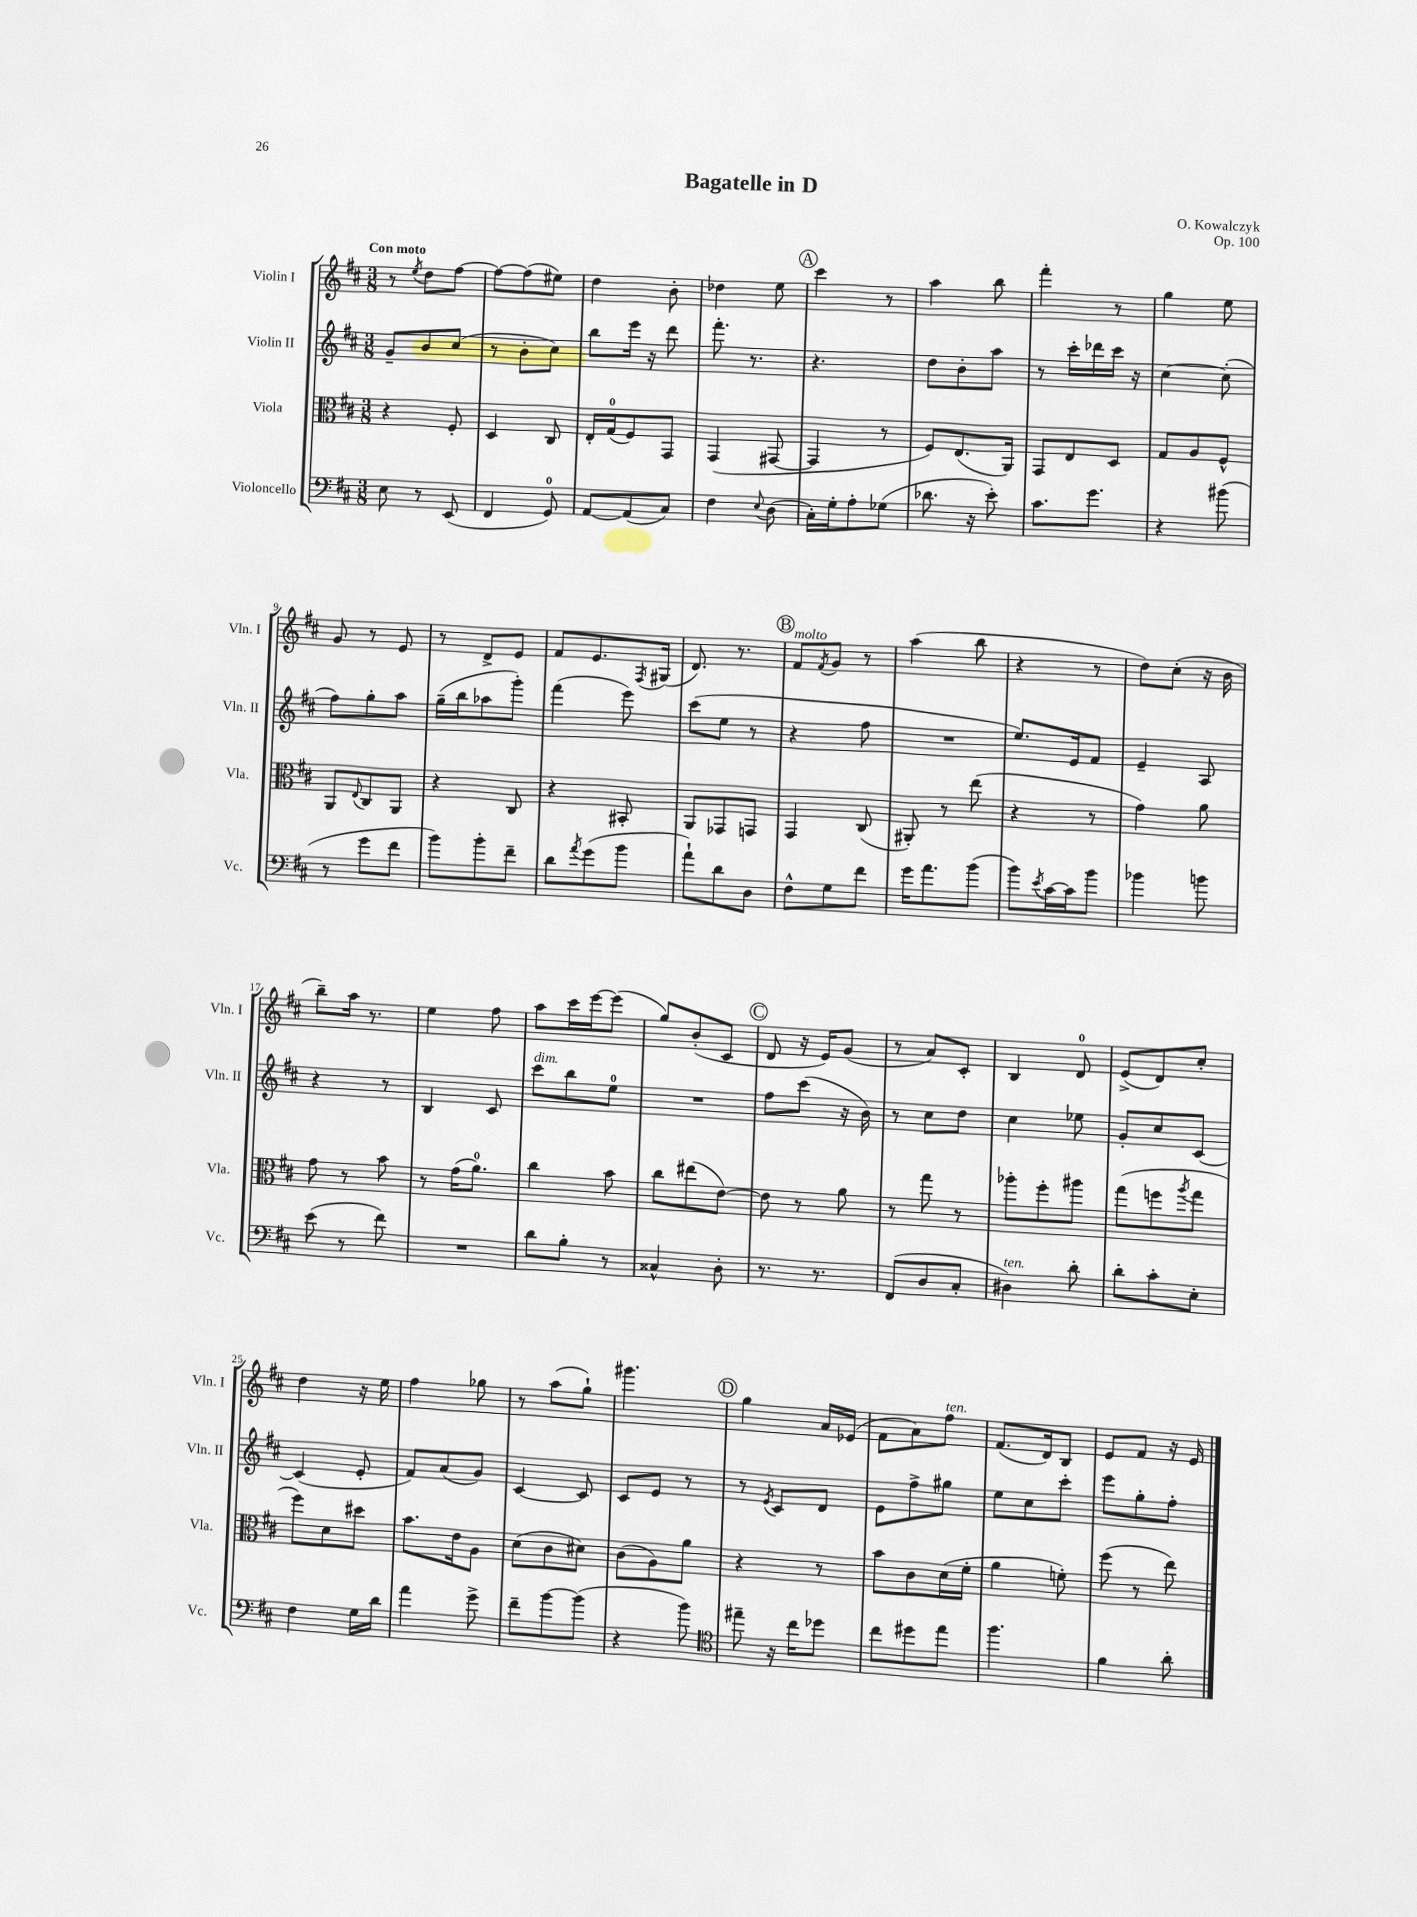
\header { title = "Bagatelle in D" composer = "O. Kowalczyk" opus = "Op. 100" }
<<
\new StaffGroup <<
\new Staff = "s0" \with { instrumentName = "Violin I" shortInstrumentName = "Vln. I" } {
    \clef treble \key d \major \numericTimeSignature \time 3/8 \tempo "Con moto"
    r8 \acciaccatura { e''8 } d''8 fis''8~ |
    fis''8~ fis''8( eis''8) |
    d''4 b'8-. |
    des''4 e''8 |
    \mark \markup { \circle "A" } cis'''4 r8 |
    a''4 b''8 |
    fis'''4-. r8 |
    g''4 e''8 |
    g'8 r8 e'8 |
    r8 d'8-> e'8 |
    fis'8 e'8. \acciaccatura { fis8 } gis16( |
    d'8.) r8. |
    \mark \markup { \circle "B" } fis'8^\markup { \italic "molto" } \acciaccatura { fis'8 } g'8 r8 |
    a''4( b''8 |
    r4 r8 |
    d''8) cis''8-.( r16 b'16 |
    b''8--) a''16 r8. |
    e''4 fis''8 |
    a''8 cis'''16 e'''16~ e'''8( |
    g''8) b'8-.( cis'8 |
    \mark \markup { \circle "C" } d'8 r16 e'16) g'8( |
    r8 a'8) cis'8-. |
    b4 d'8-0 |
    e'8->( d'8) cis''8-. |
    d''4 r16 e''16 |
    fis''4 ges''8 |
    r8 a''8( g''8-!) |
    gis'''4. |
    \mark \markup { \circle "D" } g''4 a'16 ees'16( |
    fis'8 a'8) fis''8^\markup { \italic "ten." } |
    fis'8.( d'16) b8 |
    e'8 fis'8 r16 e'16 \bar "|." |
}
\new Staff = "s1" \with { instrumentName = "Violin II" shortInstrumentName = "Vln. II" } {
    \clef treble \key d \major \numericTimeSignature \time 3/8
    g'8-- b'8 cis''8( |
    r8 b'8-. cis''8) |
    b''8 e'''16 r16 d'''8 |
    fis'''8.-. r8. |
    \mark \markup { \circle "A" } r4. |
    d''8 b'8-. a''8 |
    r8 cis'''16-. des'''16 cis'''16 r16 |
    cis''4~ cis''8-.( |
    fis''8) g''8-. a''8 |
    g''16--( b''16 aes''8 g'''8-.) |
    fis'''4( e'''8) |
    cis'''8( e''8 r8 |
    \mark \markup { \circle "B" } r4 fis''8 |
    R4. |
    e''8.) e'16 fis'8 |
    e'4-- a8 |
    r4 r8 |
    b4 cis'8 |
    cis'''8^\markup { \italic "dim." } b''8 e''8-0 |
    R4. |
    \mark \markup { \circle "C" } fis''8 cis'''8( r16 b'16) |
    r8 cis''8 d''8 |
    cis''4 ees''8 |
    g'8-. cis''8 cis'8~ |
    cis'4( e'8-. |
    fis'8) a'8( g'8) |
    cis'4~ cis'8 |
    cis'8 e'8 r8 |
    \mark \markup { \circle "D" } r8 \acciaccatura { e'8 } cis'8 d'8 |
    e'8 fis''8-> gis''8 |
    e''8 cis''8 cis'''8-. |
    e'''8 g''8-. fis''8-. \bar "|." |
}
\new Staff = "s2" \with { instrumentName = "Viola" shortInstrumentName = "Vla." } {
    \clef alto \key d \major \numericTimeSignature \time 3/8
    r4 fis8-. |
    d4 cis8 |
    e16-. g16-0( fis8) g,8 |
    g,4( gis,8~ |
    \mark \markup { \circle "A" } gis,4 r8 |
    fis8) e8.( a,16) |
    g,8 e8 d8 |
    g8 a8 fis8-^ |
    a,8 \appoggiatura { e8 } cis8 a,8 |
    r4 cis8 |
    r4 bis,8-. |
    a,8 ges,8 g,8 |
    \mark \markup { \circle "B" } g,4 cis8( |
    ais,8-.) r8 e''8( |
    r4 r8 |
    g'4) a'8 |
    g'8 r8 b'8 |
    r8 g'16( a'8.-0) |
    cis''4 b'8 |
    cis''8 eis''8( e'8~) |
    \mark \markup { \circle "C" } e'8 r8 a'8 |
    r8 g''8 r8 |
    aes''8-. fis''8-. ais''8 |
    g''8( f''8 \acciaccatura { a''8 } g''8 |
    fis''8) d'8 dis''8 |
    b'8. e'16 a8 |
    d'8( cis'8 dis'8) |
    cis'8( a8) a'8 |
    \mark \markup { \circle "D" } r4 r8 |
    b'8 cis'8 d'16( fis'16-. |
    a'4 f'8-.) |
    fis''8( r8 e''8) \bar "|." |
}
\new Staff = "s3" \with { instrumentName = "Violoncello" shortInstrumentName = "Vc." } {
    \clef bass \key d \major \numericTimeSignature \time 3/8
    e8 r8 e,8( |
    fis,4 g,8-0) |
    a,8~ a,8( cis8) |
    fis4 \appoggiatura { e8 } d8( |
    \mark \markup { \circle "A" } cis16-.) g16-. a8-. ges8( |
    des'8. r16 e'8-.) |
    cis'8. g'8. |
    r4 bis'8( |
    r8 g'8 fis'8 |
    b'8) b'8-. fis'8-- |
    d'8 \acciaccatura { a'8 } g'8( b'8 |
    a'8-!) d'8 d8 |
    \mark \markup { \circle "B" } fis8-^ g8 fis'8 |
    g'16 a'8. b'8( |
    b'8) \acciaccatura { e'8 } cis'16~ cis'16 b'8 |
    bes'4 b'8 |
    e'8( r8 fis'8) |
    R4. |
    d'8 b8-. r8 |
    cisis4-^ d8-. |
    \mark \markup { \circle "C" } r8. r8. |
    fis,8( d8 cis8-. |
    dis4^\markup { \italic "ten." }) d'8-. |
    d'8-. cis'8-. e8-. |
    fis4 g16 d'16 |
    a'4 g'8-> |
    fis'8-- b'8~ b'8( |
    r4 b'8) |
    \mark \markup { \circle "D" } \clef tenor eis''8-- r16 cis''16 des''8 |
    cis''8 dis''8 e''8 |
    fis''4. |
    fis'4 a'8-. \bar "|." |
}
>>
>>
